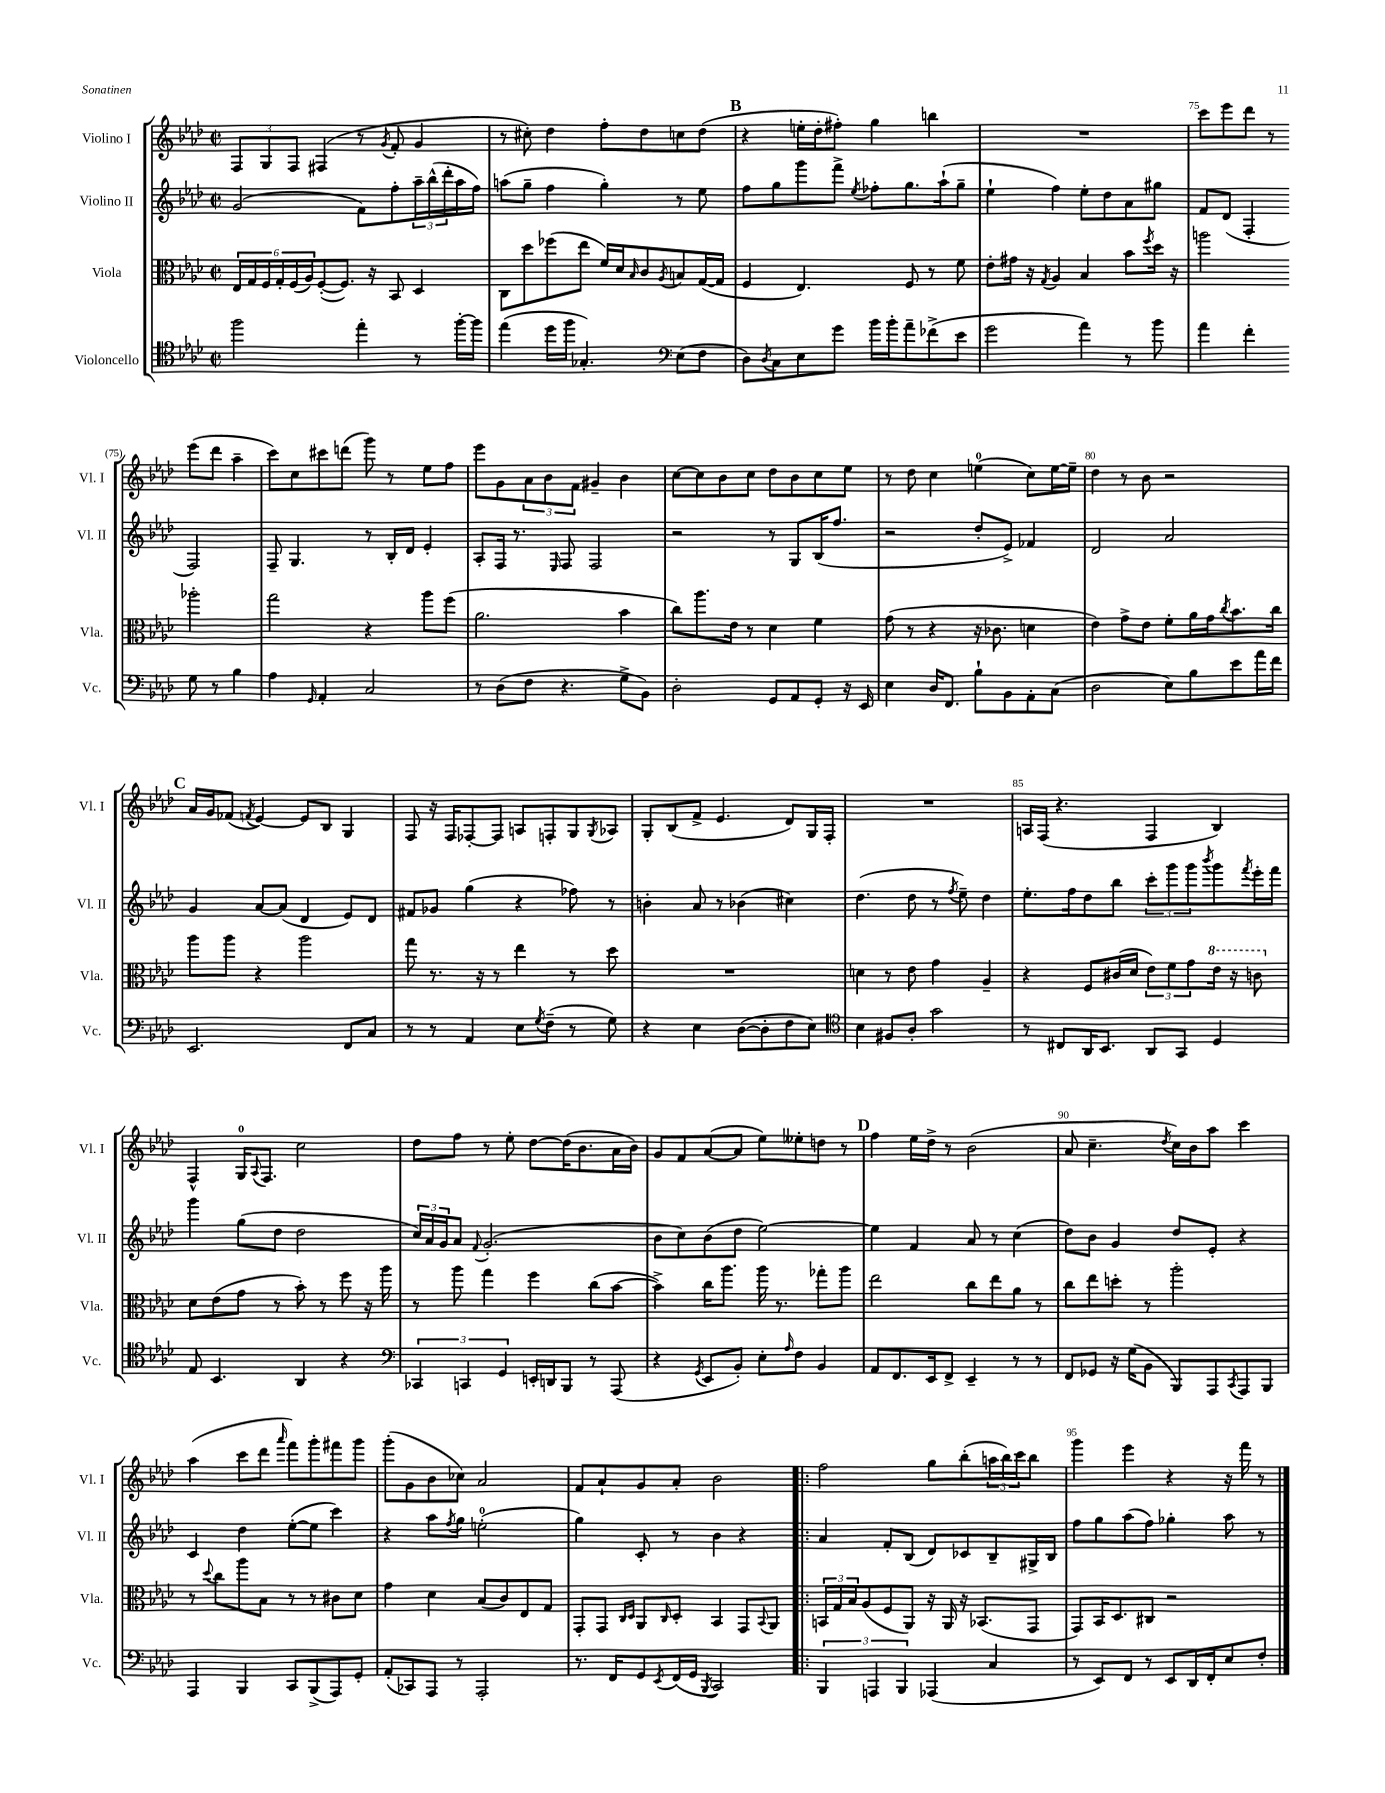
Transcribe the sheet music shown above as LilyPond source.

<<
\new StaffGroup <<
\new Staff = "s0" \with { instrumentName = "Violino I" shortInstrumentName = "Vl. I" } {
    \clef treble \key aes \major \defaultTimeSignature \time 2/2
    \tuplet 3/2 { f8 g8 f8 } fis4( r8 \acciaccatura { g'8 } f'8-. g'4 |
    r8 cis''8-.) des''4 f''8-. des''8 c''8 des''8( |
    \mark \markup { \bold "B" } r4 e''16-. des''16-. fis''8-.) g''4 b''4 |
    R1 |
    c'''8 ees'''8 des'''8 r8 ees'''8( des'''8 aes''4-- |
    c'''8) c''8 cis'''8 d'''8( g'''8) r8 ees''8 f''8 |
    ees'''8 g'8 \tuplet 3/2 { aes'8 bes'8 f'8 } gis'4-- bes'4 |
    c''8~ c''8 bes'8 c''8 des''8 bes'8 c''8 ees''8 |
    r8 des''8 c''4 e''4-0( c''8) e''16~ e''16-- |
    des''4 r8 bes'8 r2 |
    \mark \markup { \bold "C" } aes'16 g'16 fes'8( \acciaccatura { f'8 } ees'4~) ees'8 bes8 g4 |
    f8 r16 f16 fes8~-. fes8 a8 f8-. g8 \acciaccatura { g8 } aes8 |
    g8-. bes8( f'8-> ees'4. des'8) g16 f16-. |
    R1 |
    a16 f16( r4. f4 bes4) |
    f4-^ g16-0 \appoggiatura { aes8 } f8. c''2 |
    des''8 f''8 r8 ees''8-. des''8~ des''16( bes'8. aes'16 bes'16) |
    g'8 f'8 aes'8~( aes'8 ees''8) eeses''8-. d''8 r8 |
    \mark \markup { \bold "D" } f''4 ees''16 des''16-> r8 bes'2( |
    aes'8 c''4.-- \acciaccatura { des''8 } c''16) bes'16 aes''8 c'''4 |
    aes''4( c'''8 des'''8 \grace { aes'''16 } f'''8) g'''8-. fis'''8 g'''8 |
    g'''8-.( g'8 bes'8 ces''8) aes'2 |
    f'8 aes'8-! g'8 aes'8-. bes'2 |
    \bar ".|:" f''2 g''8 bes''8-.( \tuplet 3/2 { a''16 bes''16) c'''16 } bes''8 |
    g'''4 ees'''4 r4 r16 f'''16 r8 \bar "|." |
}
\new Staff = "s1" \with { instrumentName = "Violino II" shortInstrumentName = "Vl. II" } {
    \clef treble \key aes \major \defaultTimeSignature \time 2/2
    g'2( f'8) f''8-. \tuplet 3/2 { aes''16-- bes''16-^( des'''16-. } aes''16 f''16) |
    a''8( g''8-- f''4 g''4-.) r8 ees''8 |
    \mark \markup { \bold "B" } f''8 g''8 g'''8 f'''8-> \acciaccatura { ees''8 } fes''8-. g''8. aes''16-!( g''8-- |
    ees''4-! f''4) ees''8-. des''8 aes'8 gis''8 |
    f'8 des'8( f4-. f2) |
    f8-- g4. r8 bes16-. des'16 ees'4-. |
    aes8-. f16 r8. \grace { ees16 } f8 f2 |
    r2 r8 g8 bes16( f''8. |
    r2 des''8-. ees'8->) fes'4 |
    des'2 aes'2 |
    \mark \markup { \bold "C" } g'4 aes'8~ aes'8( des'4 ees'8) des'8 |
    fis'8 ges'8 g''4( r4 fes''8) r8 |
    b'4-. aes'8 r8 bes'4( cis''4) |
    des''4.( des''8 r8 \acciaccatura { f''8 } ees''8--) des''4 |
    ees''8.-. f''16 des''8 bes''8 \tuplet 3/2 { c'''8-. g'''8 g'''8 } \acciaccatura { bes'''8 } g'''8 \acciaccatura { f'''8 } ees'''16-. f'''16 |
    g'''4 g''8( des''8 des''2 |
    \tuplet 3/2 { c''16) aes'16 g'16 } aes'8 \appoggiatura { f'8 } g'2.-.( |
    bes'8 c''8) bes'8( des''8 ees''2~) |
    \mark \markup { \bold "D" } ees''4 f'4 aes'8 r8 c''4( |
    des''8) bes'8 g'4 des''8 ees'8-. r4 |
    c'4 des''4 ees''8~-.( ees''8 c'''4) |
    r4 aes''8 \acciaccatura { f''8 } g''8 e''2-0-.( |
    g''4) c'8-. r8 bes'4 r4 |
    \bar ".|:" aes'4 f'8-. bes8( des'8) ces'8 bes8-- gis16-> bes16 |
    f''8 g''8 aes''8( f''8) ges''4-. aes''8 r8 \bar "|." |
}
\new Staff = "s2" \with { instrumentName = "Viola" shortInstrumentName = "Vla." } {
    \clef alto \key aes \major \defaultTimeSignature \time 2/2
    \tuplet 6/4 { ees16 g16 f16 g16-. f16( aes16) } f8~-.( f8.) r16 bes,8 des4 |
    c8 des''8 fes''8( ees''8 f'16) des'16 \grace { bes16 } c'8 \acciaccatura { aes8 } b8 g16~( g16 |
    \mark \markup { \bold "B" } f4 ees4.) f8 r8 f'8 |
    ees'8-. gis'16 r16 \acciaccatura { g8 } aes4 bes4 bes'8 \acciaccatura { f''8 } des''16 r16 |
    a''2 aes''2-. |
    g''2 r4 aes''8 f''8( |
    aes'2. bes'4 |
    c''8) aes''8. ees'16 r8 des'4 f'4 |
    g'8( r8 r4 r16 ces'8. d'4 |
    ees'4) g'8-> ees'8 f'8-. aes'16 g'16 \acciaccatura { c''8 } bes'8. c''16 |
    \mark \markup { \bold "C" } aes''8 aes''8 r4 aes''2 |
    g''8 r8. r16 r8 ees''4 r8 des''8 |
    R1 |
    d'4 r8 ees'8 g'4 aes4-- |
    r4 f8 cis'16( des'16 \tuplet 3/2 { ees'8) f'8 g'8 } \ottava #1 ees''16 r16 c''!8 \ottava #0 |
    des'8 ees'8( g'8 r8 bes'8-.) r8 f''8 r16 aes''16 |
    r8 aes''8 g''4 f''4 c''8( bes'8~ |
    bes'4->) c''16 aes''8. aes''16 r8. ges''8-. aes''8 |
    \mark \markup { \bold "D" } ees''2 c''8 ees''8 aes'8 r8 |
    c''8 ees''8 d''8-. r8 aes''2-. |
    r8 \appoggiatura { des''8 } c''8 aes''8 bes8 r8 r8 cis'8 des'8 |
    g'4 des'4 bes8( c'8) ees8 g8 |
    g,8-. g,8 \grace { c16 des16 } aes,8 \grace { c16 } des8-. bes,4 g,8 \appoggiatura { bes,8 } aes,8 |
    \bar ".|:" \tuplet 3/2 { b,16 g16 bes16 } aes8( f8 aes,8) r16 aes,16 r16 bes,8.( g,8 |
    g,8) bes,16 des8. cis8 r2 \bar "|." |
}
\new Staff = "s3" \with { instrumentName = "Violoncello" shortInstrumentName = "Vc." } {
    \clef tenor \key aes \major \defaultTimeSignature \time 2/2
    f''2 ees''4-. r8 f''16~-. f''16 |
    ees''4( des''16 f''16 ges4.-.) \clef bass ees8( f8 |
    \mark \markup { \bold "B" } des8) \acciaccatura { des8 } c8 ees8 g'8 bes'16 bes'16-. aes'8-- fes'8->( ees'8 |
    g'2 aes'4) r8 bes'8 |
    aes'4 f'4-. g8 r8 bes4 |
    aes4 \grace { g,16 } aes,4-. c2 |
    r8 des8( f8 r4. g8-> bes,8) |
    des2-. g,8 aes,8 g,8-. r16 ees,16 |
    ees4 des16 f,8. bes8-! bes,8 aes,8-. c8( |
    des2 ees8) bes8 ees'8 aes'16 f'16 |
    \mark \markup { \bold "C" } ees,2. f,8 c8 |
    r8 r8 aes,4 ees8 \acciaccatura { g8 } f8--( r8 g8) |
    r4 ees4 des8~( des8-. f8 ees8) |
    \clef tenor bes4 fis8 aes8-. g'2 |
    r8 cis8 aes,16 bes,8. aes,8 g,8 des4 |
    ees8 bes,4. aes,4 r4 |
    \clef bass \tuplet 3/2 { ces,4 c,4 g,4 } e,16-. d,16 bes,,8 r8 aes,,8( |
    r4 \acciaccatura { g,8 } ees,8 bes,8-.) ees8-. \grace { aes16 } f8 bes,4 |
    \mark \markup { \bold "D" } aes,8 f,8. ees,16 f,8-> ees,4-- r8 r8 |
    f,8 ges,8 r16 g16( bes,8 bes,,8) aes,,8 \acciaccatura { c,8 } aes,,8 bes,,8 |
    aes,,4 bes,,4 c,8 bes,,8->( aes,,8) g,8-. |
    aes,8-.( ces,8) aes,,8 r8 aes,,2-. |
    r8. f,16 g,8 \acciaccatura { ees,8 } f,16( g,16 \acciaccatura { bes,,8 } c,2) |
    \bar ".|:" \tuplet 3/2 { bes,,4 a,,4 bes,,4 } aes,,4( c4 |
    r8 ees,8) f,8 r8 ees,8 des,16 f,16-. ees8 f8-. \bar "|." |
}
>>
>>
\layout { \context { \Score currentBarNumber = #71 \override BarNumber.break-visibility = ##(#f #t #t) barNumberVisibility = #(every-nth-bar-number-visible 5) } }
